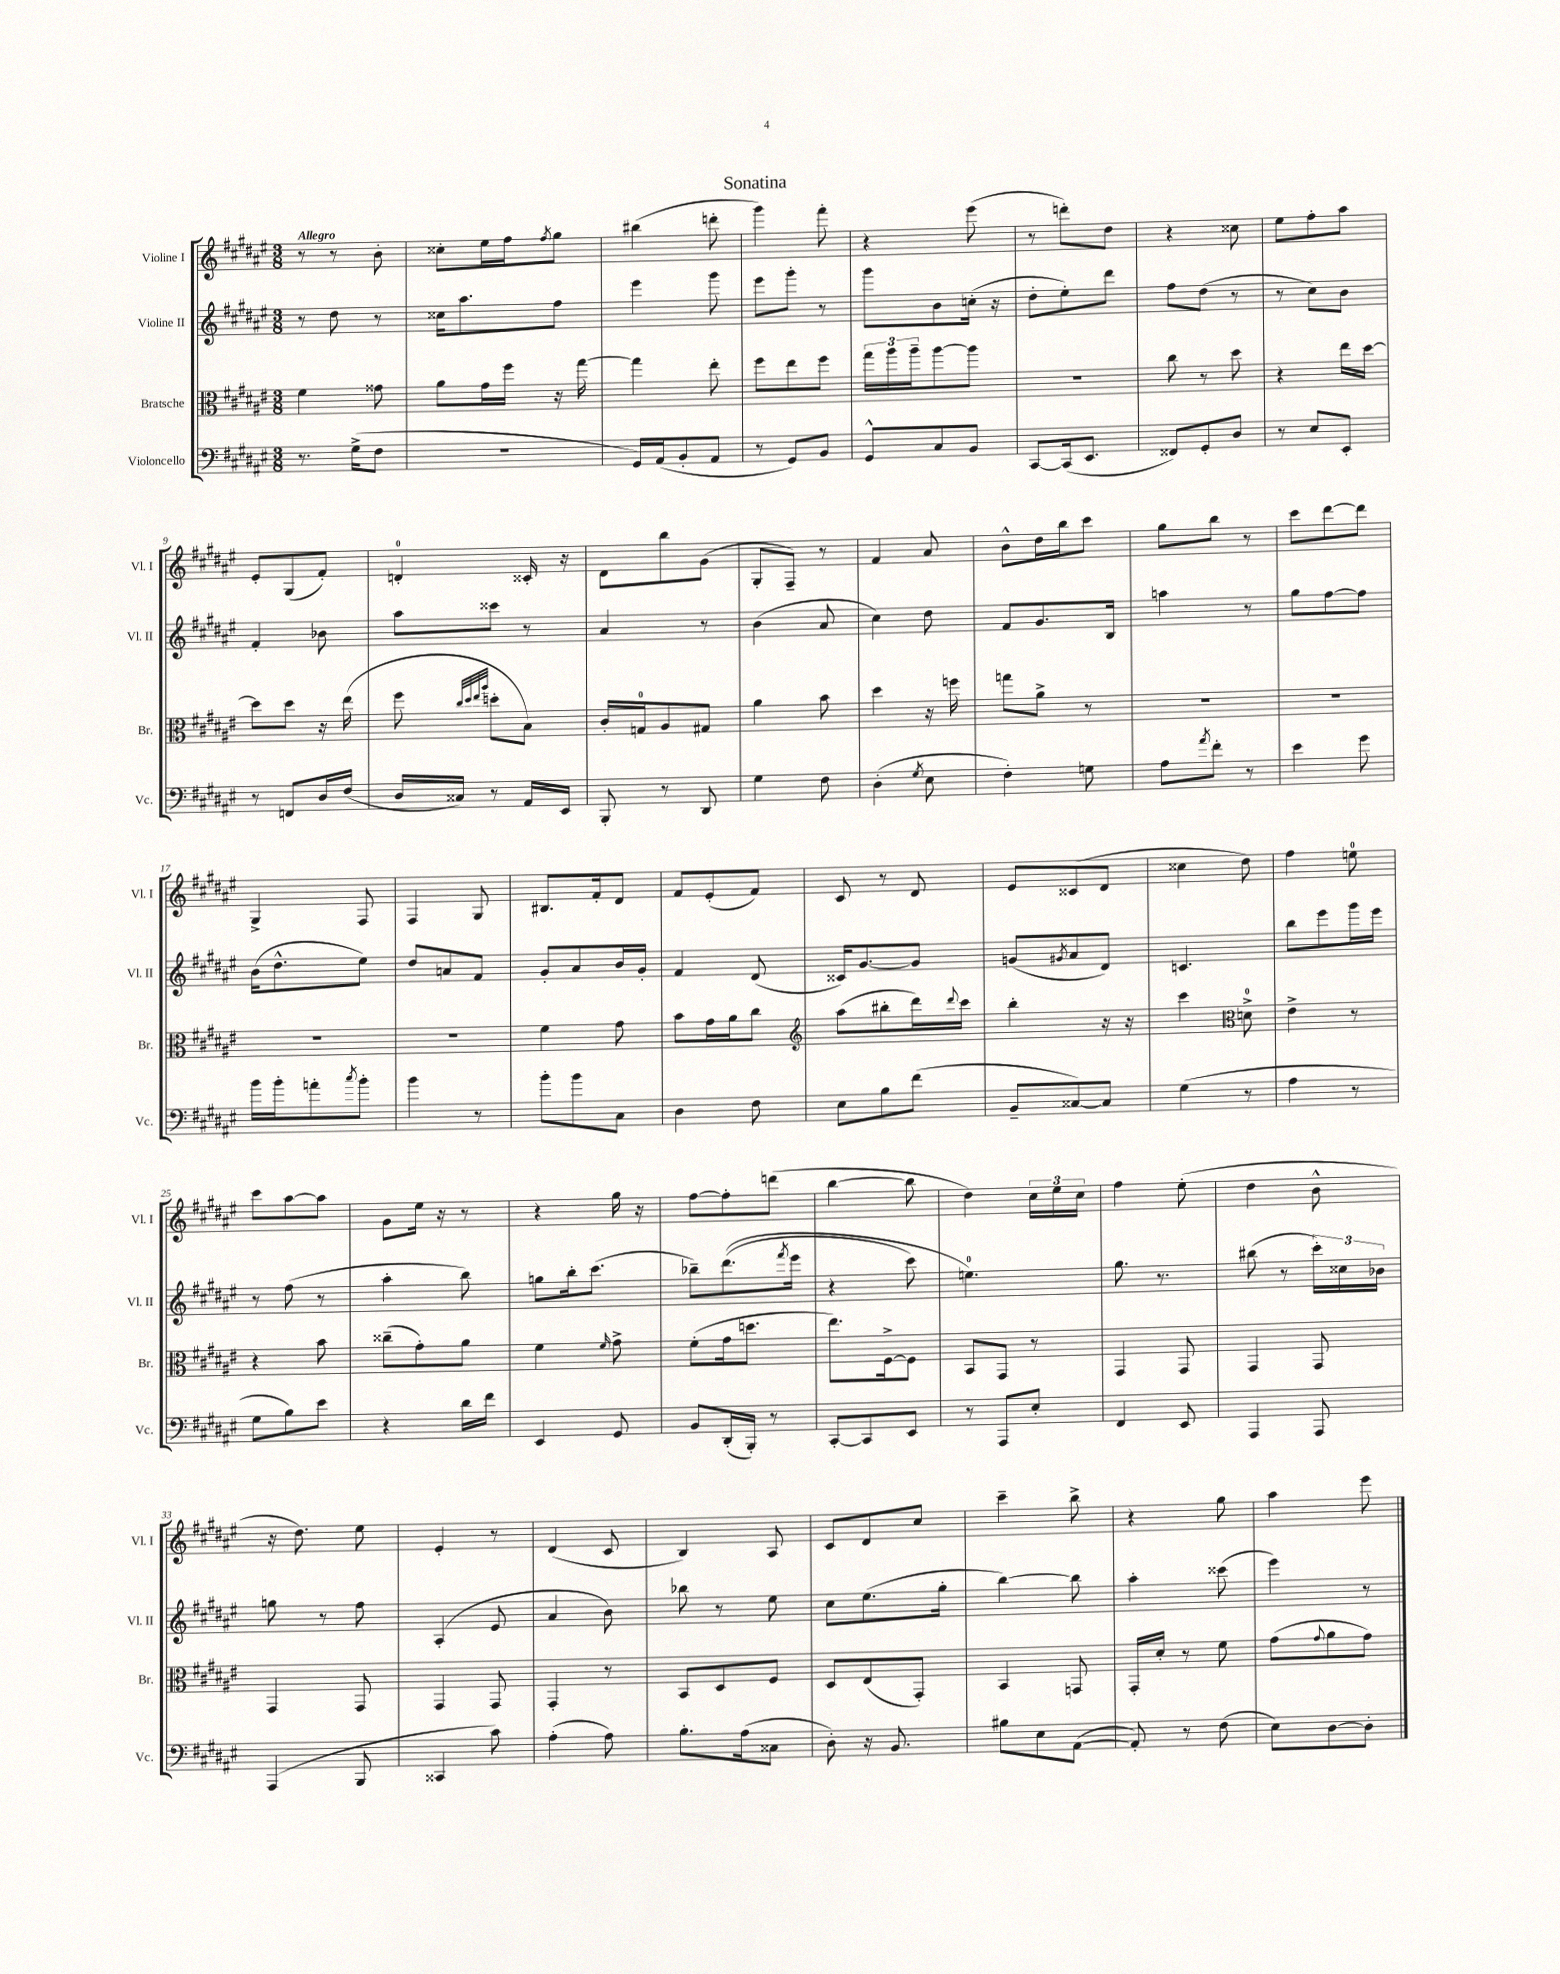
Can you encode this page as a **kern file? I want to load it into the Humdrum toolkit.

**kern	**kern	**kern	**kern
*staff4	*staff3	*staff2	*staff1
*clefF4	*clefC3	*clefG2	*clefG2
*k[f#c#g#d#a#e#]	*k[f#c#g#d#a#e#]	*k[f#c#g#d#a#e#]	*k[f#c#g#d#a#e#]
*M3/8	*M3/8	*M3/8	*M3/8
8.r	4f#	8r	8r
.	.	8dd#	8r
(16G#^	.	.	.
8F#	8g##	8r	8b'
=	=	=	=
4.r	8a#	16cc##	8cc##'
.	.	8.aa#	.
.	16g#	.	16ee#
.	16ff#	.	16ff#
.	.	.	8qff#
.	16r	8ff#	8gg#
.	[16gg#	.	.
=	=	=	=
16GG#)	4gg#]	4eee#	(4bb#
(16AA#	.	.	.
8BB'	.	.	.
8AA#	8ee#'	8ggg#	8ddd'
=	=	=	=
8r	8ff#	8eee#	4ggg#)
8GG#)	8ee#	8ggg#'	.
8BB	8ff#	8r	8fff#'
=	=	=	=
8GG#^^	24gg#	8ggg#	4r
.	24aa#	.	.
.	24aa#~	.	.
8C#	[8aa#	8b	.
8BB	8aa#]	(16cc'	(8eee#
.	.	16r	.
=	=	=	=
[8CC#	4.r	8dd#'	8r
(16CC#]	.	8ee#')	8ddd')
8.EE#	.	.	.
.	.	8ddd#	8dd#
=	=	=	=
8FF##)	8cc#	8ff#	4r
8GG#'	8r	(8dd#	.
8D#	8dd#	8r	8cc##
=	=	=	=
8r	4r	8r	8ee#
8E#	.	8cc#)	8ff#'
8EE#'	16ee#	8b	8aa#
.	[16dd#	.	.
=	=	=	=
8r	8dd#]	4f#'	8e#'
8FF	8dd#	.	(8G#
16D#	16r	8b-	8f#')
(16F#	(16ee#	.	.
=	=	=	=
16D#	8ff#	8aa#	4d'
16C##)	.	.	.
.	32qqcc#	.	.
.	32qqdd#	.	.
.	32qqee#	.	.
.	32qqaa#	.	.
8r	8dd'	8ccc##	.
16AA#	8B)	8r	16c##'
16EE#	.	.	16r
=	=	=	=
8BBB'	16c#'	4a#	8d#
.	16G	.	.
8r	8A#	.	8bb
8DD#	8G#	8r	(8g#
=	=	=	=
4G#	4a#	(4b	8G#'
.	.	.	8F#~)
8F#	8b	8a#	8r
=	=	=	=
(4D#'	4dd#	4cc#)	4f#
8qG#	.	.	.
8E#	16r	8dd#	8a#
.	16ff	.	.
=	=	=	=
4F#')	8gg	8f#	8b^^
.	8a#^	8.g#	16dd#
.	.	.	16bb
8G	8r	.	8ccc#
.	.	16B	.
=	=	=	=
8A#	4.r	4aa	8gg#
8qa#	.	.	.
8f#'	.	.	8bb
8r	.	8r	8r
=	=	=	=
4e#	4.r	8gg#	8ccc#
.	.	[8ff#	[8ddd#
8g#	.	8ff#]	8ddd#]
=	=	=	=
16b	4.r	(16b	4G#^
16b'	.	8.dd#^^	.
8a'	.	.	.
8qcc#	.	.	.
8b'	.	8ee#)	8F#
=	=	=	=
4b	4.r	8dd#	4F#
.	.	8a	.
8r	.	8f#	8G#
=	=	=	=
8b'	4f#	8g#'	8.B#
8b	.	8a#	.
.	.	.	16f#'
8C#	8g#	16b	8d#
.	.	16g#'	.
=	=	=	=
4D#	8b	4f#	8f#
.	16g#	.	(8e#'
.	16a#	.	.
8F#	8cc#	(8d#	8f#)
=	=	=	=
*	*clefG2	*	*
8E#	(8aa#	16c##)	8c#
.	.	[8.g#	.
8B	8bb#'	.	8r
(8f#	16ddd#)	8g#]	8d#
.	8qqddd#	.	.
.	16ccc#	.	.
=	=	=	=
8BB~	4bb'	(8g	8e#
.	.	8qg#	.
[8C##)	.	8a#	(8c##
8C##]	16r	8d#)	8d#
.	16r	.	.
=	=	=	=
(4G#	4ccc#	4.c	4cc##
*	*clefC3	*	*
8r	8d^	.	8dd#)
=	=	=	=
4A#	4e#^	8bb	4ff#
.	.	8eee#	.
8r	8r	16ggg#	8ee
.	.	16eee#	.
=	=	=	=
8G#	4r	8r	8ccc#
8B)	.	(8ff#	[8aa#
8e#	8b	8r	8aa#]
=	=	=	=
4r	(8cc##~	4aa#'	8g#
.	8g#')	.	16ee#
.	.	.	16r
16d#	8a#	8bb)	8r
16f#	.	.	.
=	=	=	=
4EE#	4f#	8gg	4r
.	.	16bb'	.
.	.	(8.ccc#	.
.	16qqf#	.	.
8GG#	8g#^	.	16gg#
.	.	.	16r
=	=	=	=
8BB	(8f#'	8bb-~)	[8ff#
(16DD#'	16g#	&((8.ddd#	8ff#']
16BBB')	8.dd	.	.
8r	.	.	(8ddd
.	.	8qfff#	.
.	.	16eee#	.
=	=	=	=
[8CC#'	8.ee#)	4r	[4bb
8CC#]	.	.	.
.	[16F#^	.	.
8EE#	8F#]	8ccc#)	8bb]
=	=	=	=
8r	8BB	4.ee&)	4dd#)
8AAA#	8GG#	.	.
8E#'	8r	.	24cc#
.	.	.	24ee#
.	.	.	24cc#
=	=	=	=
4FF#	4GG#	8.gg#	4ff#
.	.	8.r	.
8EE#	8GG#	.	(8ee#'
=	=	=	=
4AAA#	4GG#	(8bb#	4dd#
.	.	8r	.
8AAA#	8GG#	24ccc#')	8b^^
.	.	24cc##	.
.	.	24b-	.
=	=	=	=
(4AAA#	4GG#	8gg	16r
.	.	.	8.dd#)
.	.	8r	.
8BBB	8GG#	8ff#	8ee#
=	=	=	=
4CC##	4GG#	(4A#'	4e#'
8c#)	8GG#	8e#	8r
=	=	=	=
(4A#'	4GG#'	4a#	(4d#
8A#)	8r	8b)	8c#
=	=	=	=
8.B'	8BB	8bb-	4B)
.	8D#	8r	.
(16A#	.	.	.
8C##	8F#	8ee#	8A#
=	=	=	=
8D#')	8D#	8cc#	8c#
16r	(8E#	(8.ee#	8d#
8.BB	.	.	.
.	8GG#')	.	8cc#
.	.	16gg#'	.
=	=	=	=
8B#	4BB	[4bb)	4ccc#~
8E#	.	.	.
([8AA#	8GG	8bb]	8bb^
=	=	=	=
8AA#'])	16GG#'	4aa#'	4r
.	16d#'	.	.
8r	8r	.	.
(8F#	8f#	(8ccc##	8gg#
=	=	=	=
8E#)	(8g#	4eee#)	4aa#
.	8qqg#	.	.
[8D#	8a#	.	.
8D#']	8g#)	8r	8eee#
==	==	==	==
*-	*-	*-	*-
